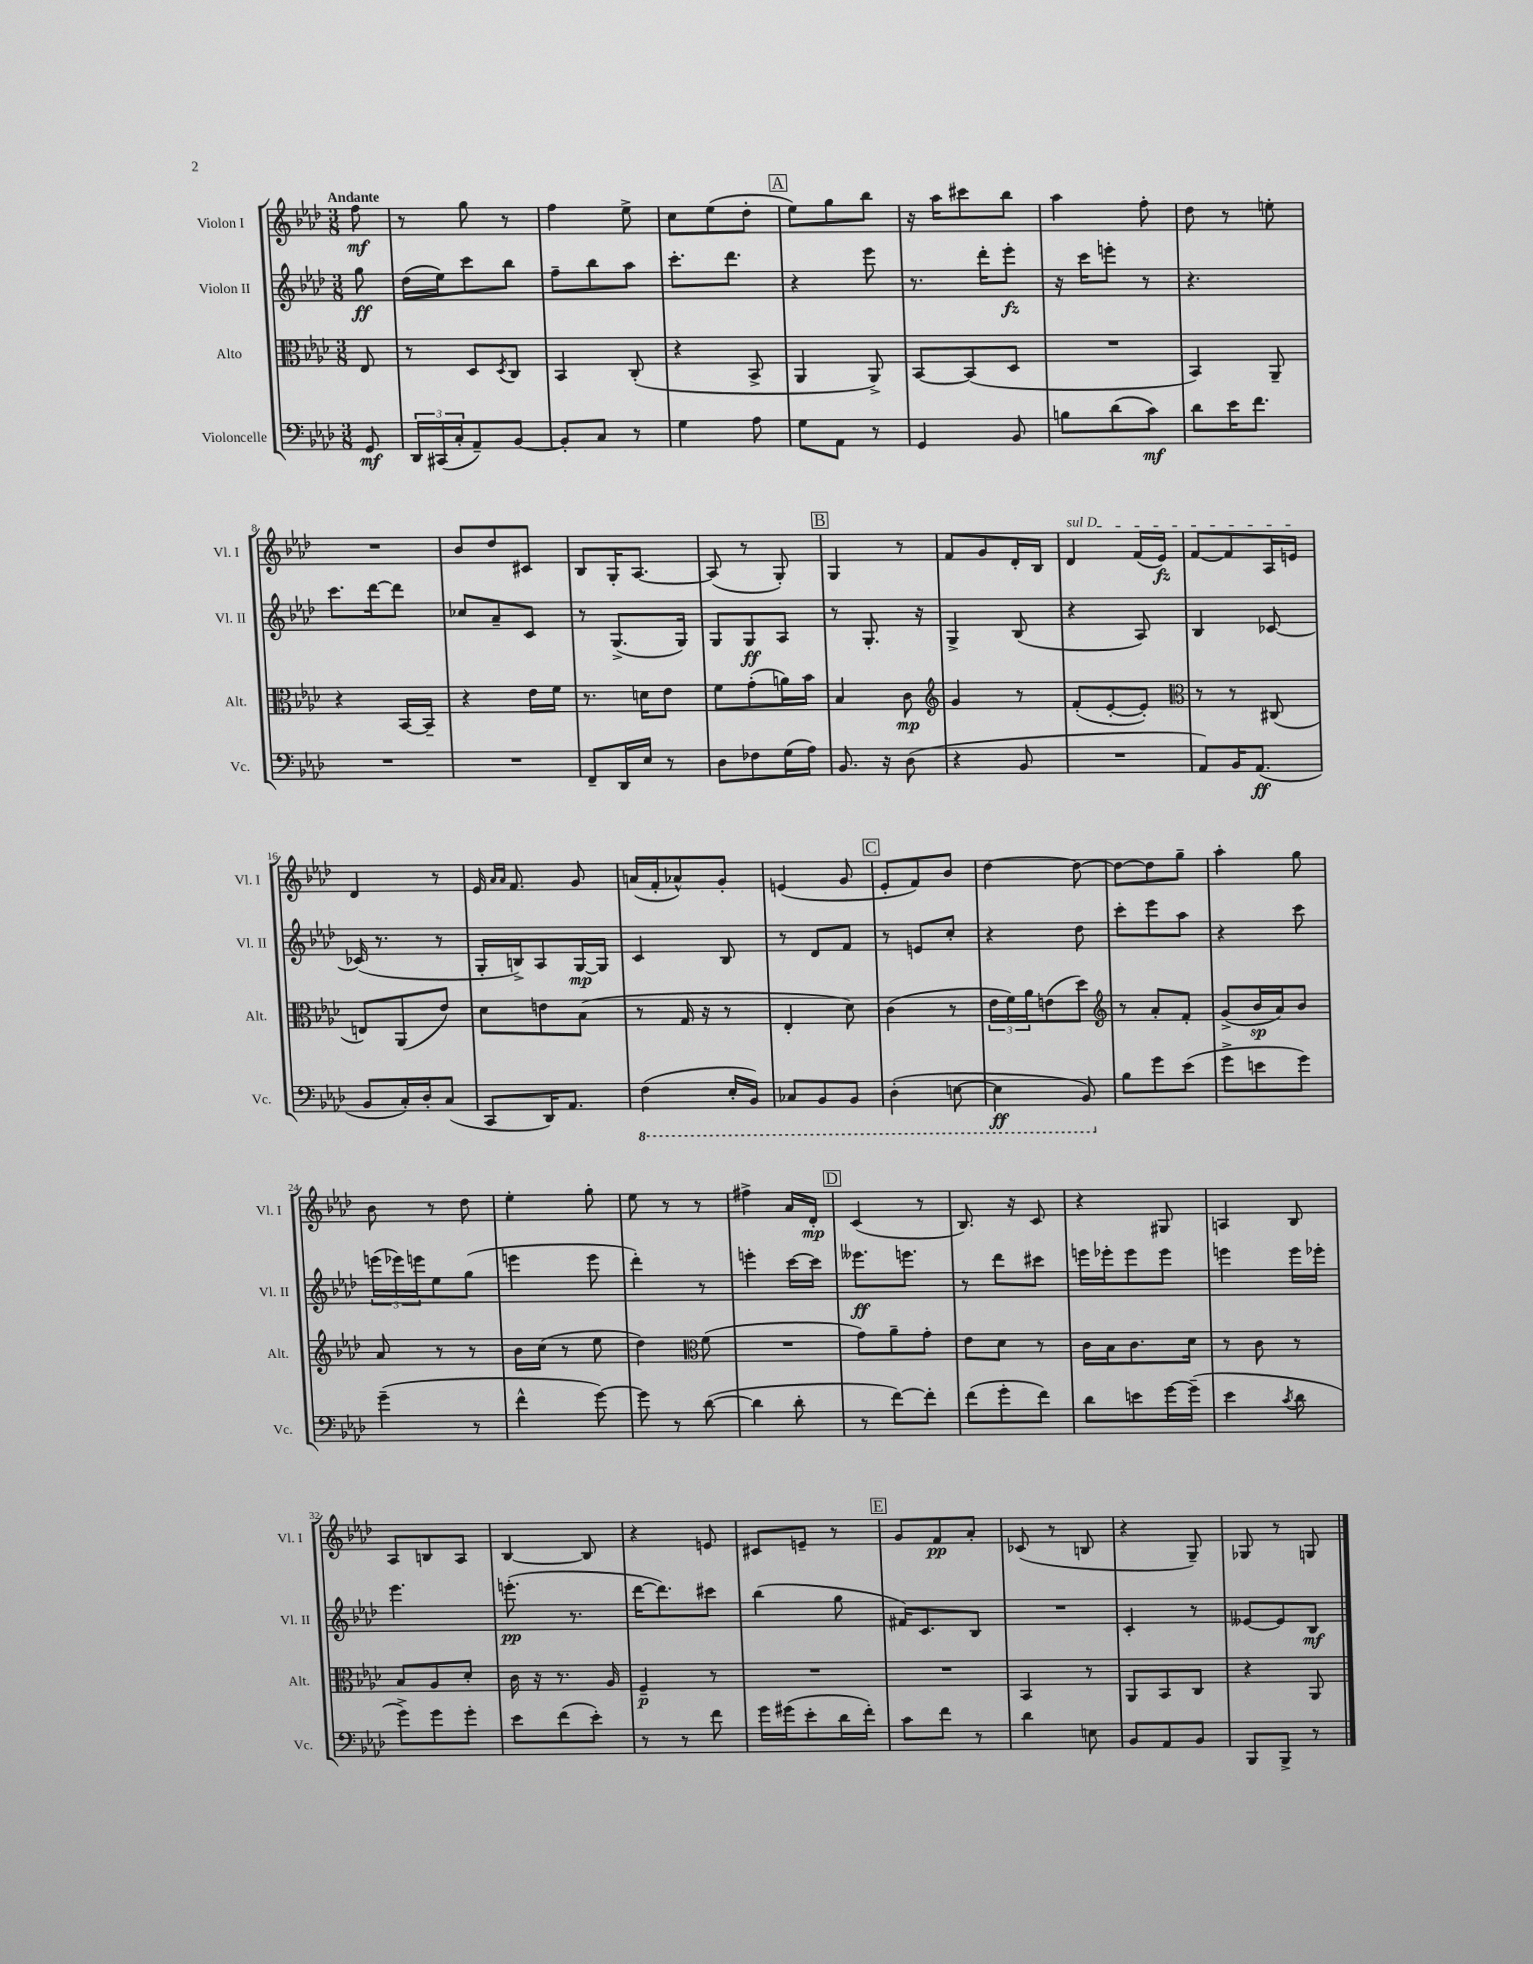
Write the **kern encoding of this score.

**kern	**kern	**kern	**kern
*staff4	*staff3	*staff2	*staff1
*clefF4	*clefC3	*clefG2	*clefG2
*k[b-e-a-d-]	*k[b-e-a-d-]	*k[b-e-a-d-]	*k[b-e-a-d-]
*M3/8	*M3/8	*M3/8	*M3/8
8GG	8E-	8gg	8ff
=	=	=	=
24DD-	8r	(16dd-	8r
(24CC#	.	.	.
.	.	16ee-)	.
24C'	.	.	.
8AA-~)	8D-	8ccc	8gg
.	8qD-	.	.
[8BB-	8C	8bb-	8r
=	=	=	=
8BB-']	4BB-	8ff~	4ff
8C	.	8bb-	.
8r	(8C'	8aa-	8ee-^
=	=	=	=
4G	4r	8.ccc'	8cc
.	.	.	(8ee-
.	.	8.ddd-	.
8A-	8BB-^	.	8dd-'
=	=	=	=
8G	4AA-	4r	8ee-)
8AA-	.	.	8gg
8r	8AA-^)	8eee-	8bb-
=	=	=	=
4GG	[8BB-	8.r	16r
.	.	.	16aa-
.	(8BB-]	.	8ccc#
.	.	16ddd-'	.
8BB-	8D-	8eee-'	8bb-
=	=	=	=
8B	4.r	16r	4aa-
.	.	16ccc	.
(8d-	.	8eee'	.
8c)	.	8r	8ff'
=	=	=	=
8d-	4BB-)	4.r	8dd-
16e-	.	.	8r
8.f	.	.	.
.	8AA-~	.	8ee'
=	=	=	=
4.r	4r	8.ccc	4.r
.	.	[16ddd-	.
.	[16BB-	8ddd-]	.
.	16BB-~]	.	.
=	=	=	=
4.r	4r	8cc-	8b-
.	.	8a-~	8dd-
.	16e-	8c	8c#
.	16f	.	.
=	=	=	=
8FF~	8.r	8r	8B-
16DD-	.	(8.G^	16G'
16E-	16d	.	[8.A-
8r	8e-	.	.
.	.	16G)	.
=	=	=	=
8D-	8f	8G	(8A-]
8F-	(8g'	8G	8r
(16G	16a)	8A-	8G')
16A-)	16b-	.	.
=	=	=	=
8.BB-	4B-	8r	4G
.	.	8.G'	.
16r	.	.	.
(8D-	8c	.	8r
.	.	16r	.
=	=	=	=
*	*clefG2	*	*
4r	4g	4G^	8f
.	.	.	8g
8BB-	8r	(8B-	16d-'
.	.	.	16B-
=	=	=	=
4.r	(8f'	4r	4d-
.	[8e-'	.	.
.	8e-'])	8A-)	(16f
.	.	.	16e-)
=	=	=	=
*	*clefC3	*	*
8AA-)	8r	4B-	[8f
16BB-	8r	.	8f]
(8.AA-	.	.	.
.	(8C#	[8c-	16A-
.	.	.	16e
=	=	=	=
8BB-	8E)	(16c-]	4d-
.	.	8.r	.
16C')	(8AA-	.	.
16D-'	.	.	.
(8C	8e-)	8r	8r
=	=	=	=
8CC	8d-	16G'	16e-
.	.	.	16qqa-
.	.	.	16qqa-
.	.	16B^)	8.f
16DD-)	8e	8A-	.
8.AA-	.	.	.
.	(8B-	[16G	8g
.	.	16G]	.
=	=	=	=
(4FF	8r	4c	(16a
.	.	.	16f'
.	16G	.	8a-^^)
.	16r	.	.
16EE-'	8r	8B-	8g'
16BBB-)	.	.	.
=	=	=	=
8CC-	4E-'	8r	(4e
8BBB-	.	8d-	.
8BBB-	8d-)	8f	8g
=	=	=	=
(4DD-'	(4c	8r	8e-'
.	.	8e	8f)
[8EE	8r	8cc'	8b-
=	=	=	=
4EE]	24e-	4r	[4dd-
.	24f)	.	.
.	24a-	.	.
.	(8e	.	.
8BBB-)	8dd-)	8dd-	8dd-_
=	=	=	=
*	*clefG2	*	*
8B-	8r	8ccc'	8dd-_
8g	8a-'	8eee-	8dd-]
(8e-	8f'	8aa-	8gg~
=	=	=	=
8g^	(8g^	4r	4aa-'
8e	16b-	.	.
.	16a-)	.	.
8g)	8b-	8ccc	8gg
=	=	=	=
(4g~	8a-	(24eee	8b-
.	.	24eee-)	.
.	.	24eee	.
.	8r	8ee-	8r
8r	8r	(8gg	8dd-
=	=	=	=
4f^^	16b-	4eee	4ee-'
.	(16cc	.	.
.	8r	.	.
[8g)	8ee-	8eee	8gg'
=	=	=	=
8g]	4dd-)	4ddd-')	8ee-
8r	.	.	8r
*	*clefC3	*	*
([8d-	(8f	8r	8r
=	=	=	=
4d-]	4.r	4eee'	4ff#^
8d-'	.	[16ccc	16a-
.	.	16ccc]	16d-'
=	=	=	=
8r	8g)	8.eee--	(4c
[8f)	8a-~	.	.
.	.	8.eee	.
8f']	8g'	.	8r
=	=	=	=
(8f	8e-	8r	8.B-)
8g'	8d-	8ddd-	.
.	.	.	16r
8f)	8r	8ccc#	8c
=	=	=	=
8d-	16c	16eee	4r
.	16B-	16eee-'	.
8e	8.c	8eee-	.
[16g	.	8eee-	8G#
(16g~]	16d-	.	.
=	=	=	=
4e-	8r	4eee	4A
.	8c	.	.
8qc	.	.	.
8d-	8r	16eee	8B-
.	.	16eee-'	.
=	=	=	=
8g^)	8B-	4.eee-	8A-
8g	8A-	.	8B
8g'	8d-'	.	8A-
=	=	=	=
8e-	16c	(8.eee'	[4B-
.	16r	.	.
(8f	8.r	.	.
.	.	8.r	.
8e-')	.	.	8B-]
.	16A-	.	.
=	=	=	=
8r	4F~	[16ddd-	4r
.	.	8.ddd-])	.
8r	.	.	.
8f	8r	8ccc#	8e
=	=	=	=
16g	4.r	(4bb-	8c#
(16g#	.	.	.
8e-'	.	.	8e~
16d-	.	8gg	8r
16f')	.	.	.
=	=	=	=
8c	4.r	16f#)	8g
.	.	8.c	.
8f	.	.	8f
8r	.	8B-	8a-'
=	=	=	=
4d-	4BB-	4.r	(8c-
.	.	.	8r
8E	8r	.	8B
=	=	=	=
8BB-	8AA-	4c'	4r
8AA-	8BB-	.	.
8BB-	8C	8r	8G~)
=	=	=	=
8BBB-	4r	[8e--	8G-
8BBB-^	.	8e--]	8r
8r	8AA-	8B-	8G
==	==	==	==
*-	*-	*-	*-
